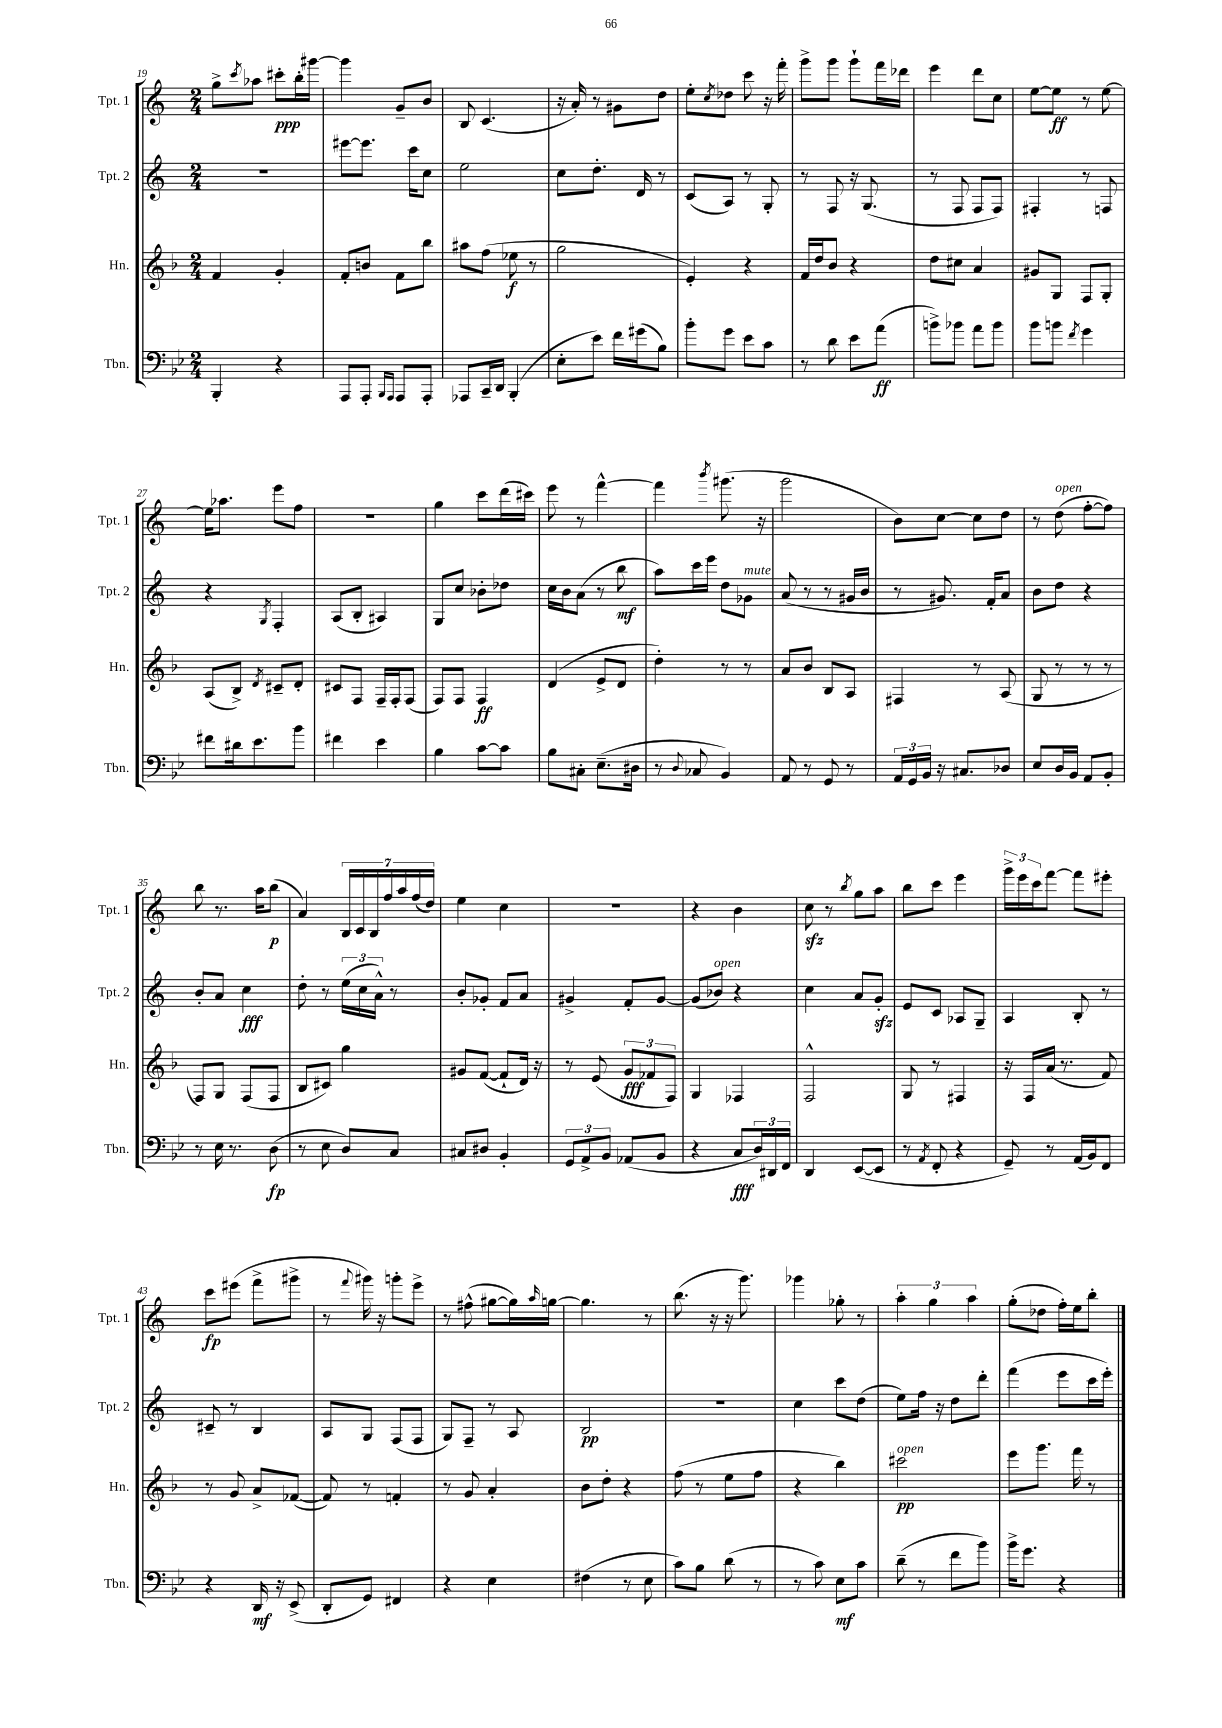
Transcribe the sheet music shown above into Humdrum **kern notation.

**kern	**kern	**kern	**kern
*staff4	*staff3	*staff2	*staff1
*clefF4	*clefG2	*clefG2	*clefG2
*k[b-e-]	*k[b-]	*k[]	*k[]
*M2/4	*M2/4	*M2/4	*M2/4
4BBB-'	4f	2r	8gg^
.	.	.	8qccc
.	.	.	8aa-
4r	4g'	.	8ccc#'
.	.	.	16bb'
.	.	.	[16ggg#
=	=	=	=
8AAA	8f'	[8eee#	4ggg#]
8AAA'	8b	8.eee#]	.
16qqBBB-	.	.	.
16qqAAA	.	.	.
8AAA	8f	.	8g~
.	.	16ccc	.
8AAA'	8bb-	8cc	8b
=	=	=	=
8AAA-	8aa#	2ee	8B
16CC~	(8ff	.	(4.c
16DD	.	.	.
(4BBB-'	8ee-	.	.
.	8r	.	.
=	=	=	=
8E-'	2gg	8cc	16r
.	.	.	16a')
8e-)	.	8.dd'	8r
16f	.	.	8g#
(16g#	.	16d	.
8B-)	.	8r	8dd
=	=	=	=
8b-'	4e')	(8c	8ee'
.	.	.	8qcc
8g	.	8A)	8dd-
8e-	4r	8r	8ccc
8c	.	8G'	16r
.	.	.	16fff'
=	=	=	=
8r	16f	8r	8ggg^
.	16dd	.	.
8d	8b-	8F	8ggg
8e-	4r	16r	8ggg`
.	.	(8.G	.
(8a	.	.	16fff
.	.	.	16ddd-
=	=	=	=
8b^)	8dd	8r	4eee
8b-	8cc#	8F	.
8a	4a	8F	8ddd
8b-	.	8F)	8cc
=	=	=	=
8b-	8g#	4F#'	[8ee
8b	8G	.	8ee]
8qf	.	.	.
4g	8F	8r	8r
.	8G'	8F	[8ee
=	=	=	=
8f#	(8A	4r	16ee]
.	.	.	8.aa-
16d#	8B-^)	.	.
8.e-	.	.	.
.	8qd	8qG	.
.	8c#~	4F'	8eee
8b-	8d'	.	8ff
=	=	=	=
4f#	8c#	(8A	2r
.	8F	8B'	.
4e-	16F~	4A#)	.
.	16F'	.	.
.	(8F	.	.
=	=	=	=
4B-	8F)	8G	4gg
.	8F	8cc	.
[8c	4F	8b-'	8ccc
8c]	.	8dd-	(16ddd
.	.	.	16ccc#)
=	=	=	=
8B-	(4d	16cc	8eee
.	.	16b	.
8C#'	.	(8a	8r
(8.E-~	8e^	8r	[4fff^^
.	8d	8bb	.
16D#	.	.	.
=	=	=	=
8r	4dd')	8aa)	4fff]
8qqD	.	.	.
8C-	.	16ccc	.
.	.	16eee	.
.	.	.	8qbbb
4BB-)	8r	8dd	(8.ggg#
.	8r	8g-	.
.	.	.	16r
=	=	=	=
8AA	8a	(8a	2ggg
8r	8b-	8r	.
8GG	8B-	8r	.
8r	8A	16g#	.
.	.	16b	.
=	=	=	=
24AA	4F#	8r	8b)
24GG	.	.	.
24BB-	.	.	.
16r	.	8.g#)	[8cc
8.C#	.	.	.
.	8r	.	8cc]
.	.	16f'	.
8D-	(8A	8a	8dd
=	=	=	=
8E-	8G	8b	8r
16D	8r	8dd	(8dd
16BB-	.	.	.
8AA	8r	4r	[8ff'
8BB-'	8r	.	8ff])
=	=	=	=
8r	8F)	8b'	8bb
16E-	8G	8a	8.r
8.r	.	.	.
.	(8F	4cc	.
.	.	.	16aa
(8D	8F	.	(8bb
=	=	=	=
8r	8B-	8dd'	4a)
8E-	8c#)	8r	.
8D)	4gg	(24ee	28B
.	.	.	28c
.	.	24cc	.
.	.	.	28B
.	.	24a^^)	.
.	.	.	28ff
8C	.	8r	.
.	.	.	28aa
.	.	.	(28ff
.	.	.	28dd)
=	=	=	=
8C#	8g#	8b'	4ee
8D#	([8f	8g-'	.
4BB-'	8f`]	8f	4cc
.	16d)	8a	.
.	16r	.	.
=	=	=	=
12GG	8r	4g#^	2r
12AA^	.	.	.
.	(8e	.	.
12BB-	.	.	.
(8AA-	12g	8f'	.
.	12f-	.	.
8BB-	.	[8g#	.
.	12F)	.	.
=	=	=	=
4r	4G	(8g#]	4r
.	.	8b-)	.
8C	4F-	4r	4b
24D)	.	.	.
24DD#	.	.	.
24FF	.	.	.
=	=	=	=
4DD	2F^^	4cc	8cc
.	.	.	8r
.	.	.	8qbb
([8EE-	.	8a	8gg
8EE-]	.	8g'	8aa
=	=	=	=
8r	8G	8e	8bb
8qAA	.	.	.
8FF'	8r	8c	8ccc
4r	4F#	8A-	4eee
.	.	8G~	.
=	=	=	=
8GG~)	16r	4A	24ggg^
.	.	.	24eee
.	16F	.	.
.	.	.	24ccc
8r	(16a	.	[8fff
.	8.r	.	.
(16AA	.	8B'	8fff]
16BB-)	.	.	.
8FF	8f)	8r	8eee#'
=	=	=	=
4r	8r	8c#~	8ccc
.	8g	8r	(8eee#
16DD	8a^	4B	8fff^
16r	.	.	.
(8EE-^	([8f-	.	8ggg#^
=	=	=	=
8DD'	8f-])	8A	8r
.	.	.	8qqfff
8GG)	8r	8G	16ggg#)
.	.	.	16r
4FF#	4f'	(8F	8ggg'
.	.	8F	8eee^
=	=	=	=
4r	8r	8G)	8r
.	8g	8F~	(8ff#^^
4E-	4a'	8r	[8gg#
.	.	8A	16gg#])
.	.	.	16qqaa
.	.	.	[16gg
=	=	=	=
(4F#	8b-	2B	4.gg]
.	8dd'	.	.
8r	4r	.	.
8E-	.	.	8r
=	=	=	=
8c)	(8ff	2r	(8.bb
8B-	8r	.	.
.	.	.	16r
(8d	8ee	.	16r
.	.	.	8.ggg)
8r	8ff	.	.
=	=	=	=
8r	4r	4cc	4ggg-
8c)	.	.	.
8E-	4bb-)	8ccc	8gg-'
8c	.	(8dd	8r
=	=	=	=
(8d~	2ccc#	8ee)	6aa'
8r	.	16ff	.
.	.	.	6gg
.	.	16r	.
8f	.	8dd	.
.	.	.	6aa
8b-)	.	8ddd'	.
=	=	=	=
16b-^	8eee	(4fff	(8gg'
8.g	.	.	.
.	8.ggg	.	8dd-
4r	.	8eee	16ff')
.	16fff	.	16ee
.	8r	16ccc	8bb'
.	.	16eee')	.
==	==	==	==
*-	*-	*-	*-
